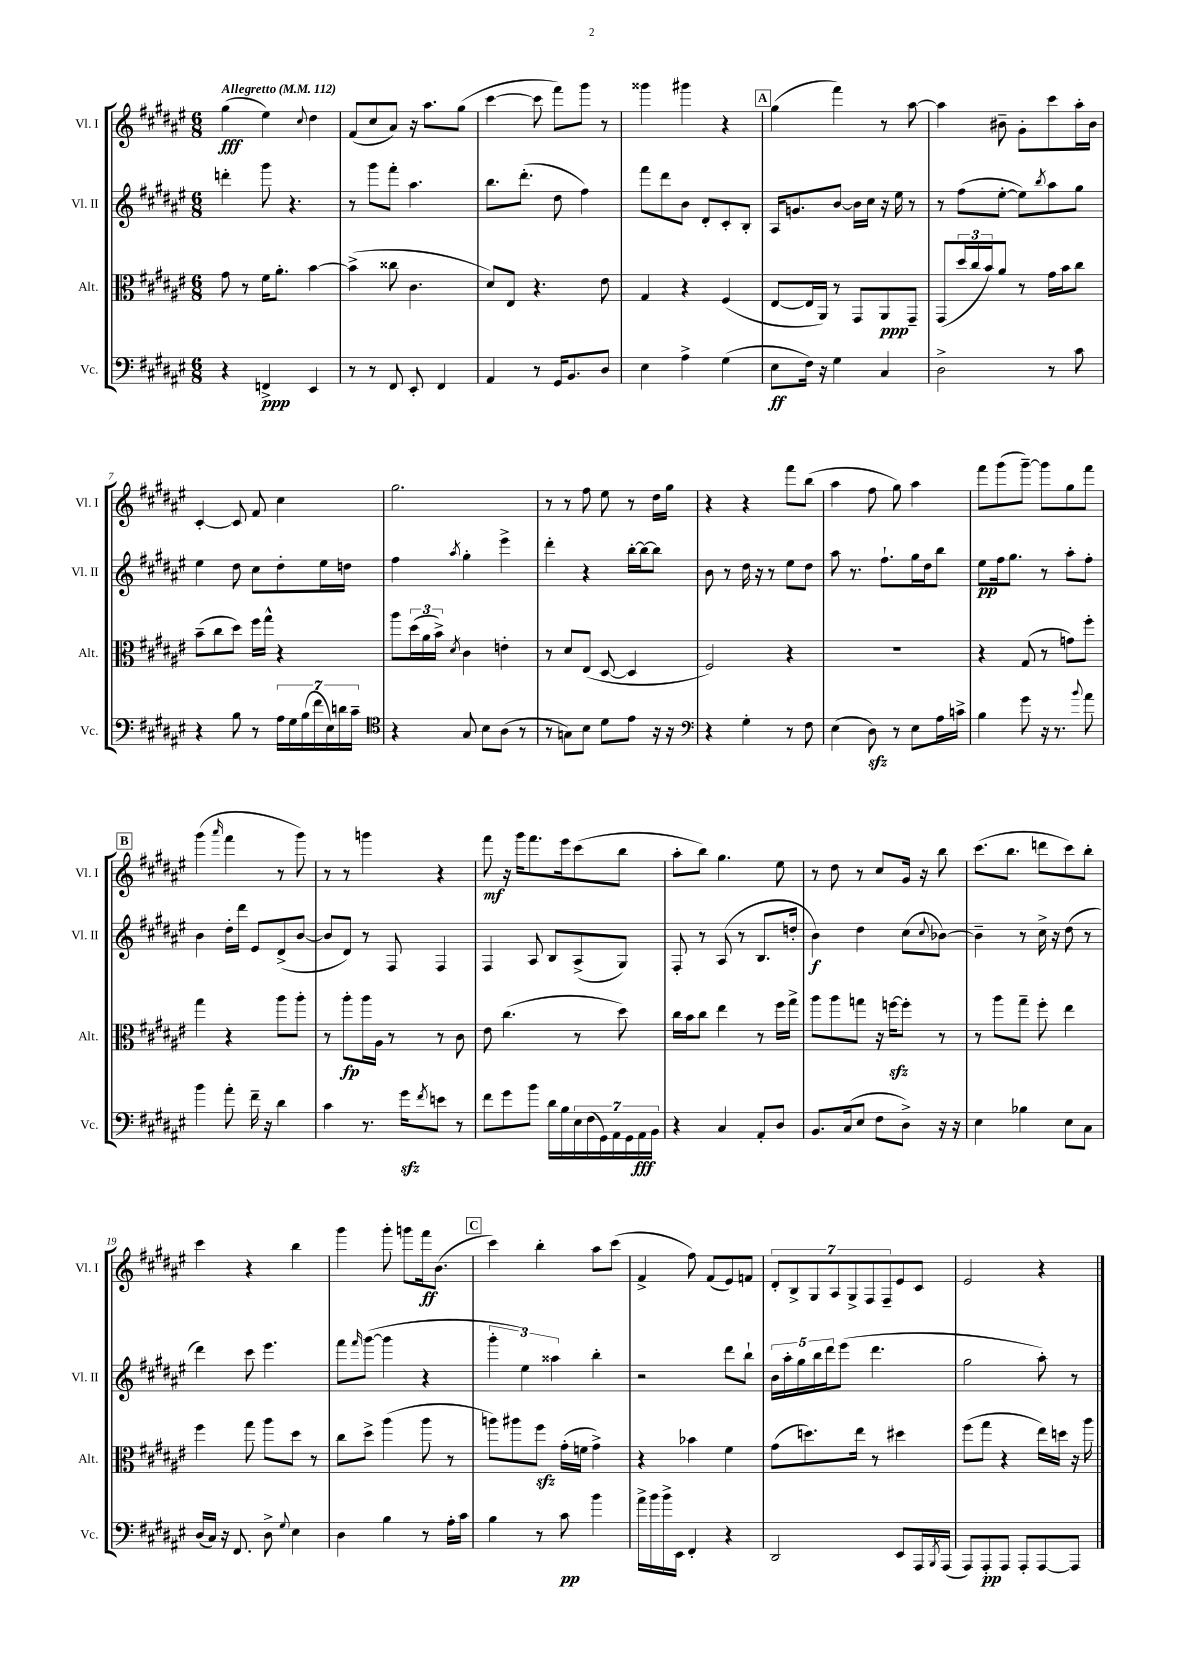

**kern	**kern	**kern	**kern
*staff4	*staff3	*staff2	*staff1
*clefF4	*clefC3	*clefG2	*clefG2
*k[f#c#g#d#a#e#]	*k[f#c#g#d#a#e#]	*k[f#c#g#d#a#e#]	*k[f#c#g#d#a#e#]
*M6/8	*M6/8	*M6/8	*M6/8
*MM112	*MM112	*MM112	*MM112
4r	8g#	4ddd'	(4gg#
.	8r	.	.
4FF^	16f#	8ggg#	4ee#)
.	8.a#'	.	.
.	.	4.r	.
.	.	.	8qqcc#
4EE#	[4b	.	4dd#
=	=	=	=
8r	(4b^]	8r	(8f#
8r	.	8ggg#	8cc#
8FF#	8cc##	8fff#'	8a#)
8EE#'	4.c#	4.aa#	16r
.	.	.	8.aa#
4FF#	.	.	.
.	.	.	(8gg#
=	=	=	=
4AA#	8d#)	8.bb	[4ccc#
.	8E#	.	.
.	.	(8.ddd#'	.
8r	4.r	.	8ccc#]
16GG#	.	8dd#	8fff#)
8.BB	.	.	.
.	.	4ff#)	8ggg#
8D#	8e#	.	8r
=	=	=	=
4E#	4G#	8fff#	4ggg##
.	.	8ddd#	.
4A#^	4r	8b	4ggg#
.	.	8d#'	.
(4G#	(4F#	8c#'	4r
.	.	8B'	.
=	=	=	=
8E#	[8E#	16A#	(4gg#
.	.	8.g	.
16F#)	16E#]	.	.
16r	16AA#)	.	.
4G#	8r	[8b	4fff#)
.	8GG#	16b]	.
.	.	16cc#	.
4C#	8AA#	16r	8r
.	.	16ee#	.
.	8GG#~	8r	[8aa#
=	=	=	=
2D#^	(8GG#	8r	4aa#]
.	24dd#	(8ff#	.
.	24cc#	.	.
.	24b)	.	.
.	8a#	[8ee#'	8b#~
.	8r	8ee#])	8g#'
.	.	8qbb	.
8r	16g#	8aa#	8ccc#
.	16b	.	.
8c#	8cc#	8gg#	16aa#'
.	.	.	16b#
=	=	=	=
4r	(8b~	4ee#	[4c#'
.	8cc#	.	.
8B	8dd#)	8dd#	8c#]
8r	16ff#	8cc#	8f#
.	16gg#^^	.	.
28A#	4r	8dd#'	4cc#
28G#	.	.	.
(28B	.	.	.
28f#	.	.	.
.	.	16ee#	.
28E#)	.	.	.
28d	.	.	.
.	.	16dd	.
28c#~	.	.	.
=	=	=	=
*clefC4	*	*	*
4r	8aa#	4ff#	2.gg#
.	(24dd#	.	.
.	24a#	.	.
.	24b^)	.	.
.	8qd#	8qaa#	.
8G#	4c#	4gg#'	.
8B	.	.	.
(8A#	4e'	4eee#^	.
8r	.	.	.
=	=	=	=
8r	8r	4ddd#'	8r
8G)	8d#	.	8r
8B	(8E#	4r	8ff#
8d#	[8D#	.	8ee#
8e#	4D#]	[16bb'	8r
.	.	16bb_	.
16r	.	8bb]	16dd#
16r	.	.	16gg#
=	=	=	=
*clefF4	*	*	*
4r	2F#)	8b	4r
.	.	8r	.
4G#'	.	16dd#	4r
.	.	16r	.
.	.	8r	.
8r	4r	8ee#	8fff#
8F#	.	8dd#	(8bb
=	=	=	=
(4E#	2.r	8aa#	4aa#
.	.	8.r	.
8D#)	.	.	8ff#
.	.	8.ff#`	.
8r	.	.	8gg#)
8E#	.	16gg#	4aa#
.	.	16dd#	.
16A#	.	8bb	.
16c^	.	.	.
=	=	=	=
4B	4r	8ee#	8fff#
.	.	16ff#	(8ggg#
.	.	8.gg#	.
8g#	(8G#	.	[8ggg#~)
16r	8r	8r	8ggg#]
8.r	.	.	.
.	8g)	8aa#'	8gg#
8qqb	.	.	.
8a#	8ff#'	8ff#'	8fff#
=	=	=	=
4b	4gg#	4b	(4ggg#
.	.	.	16qqaaa#
8a#'	4r	16dd#'	4fff#
.	.	16ddd#	.
16f#~	.	8e#	.
16r	.	.	.
4d#	8aa#	(8d#^	8r
.	8aa#'	[8b	8ggg#)
=	=	=	=
4c#	8r	8b]	8r
.	8aa#'	8d#)	8r
8.r	16aa#	8r	4ggg
.	16A#	.	.
.	8r	8F#	.
16g#	.	.	.
8qf#	.	.	.
8e	8r	4F#	4r
8r	8c#	.	.
=	=	=	=
8f#	8e#	4F#	8fff#
8g#	(4.cc#	.	16r
.	.	.	16ggg#
8b	.	8A#	8.fff#
16d#	.	8B	.
16B	.	.	16eee#
28E#	8r	(8A#^	(8ccc#
(28F#	.	.	.
28GG#)	.	.	.
28AA#	.	.	.
.	8dd#)	8G#)	8bb
28GG#	.	.	.
28AA#	.	.	.
28BB	.	.	.
=	=	=	=
4r	16cc#	8F#'	8aa#'
.	16b	.	.
.	8cc#	8r	8bb)
4C#	4ee#	(8A#	4.gg#
.	.	8r	.
8AA#'	8r	8.B	.
8D#	16ff#	.	8ee#
.	16gg#^	16dd'	.
=	=	=	=
8.BB	8aa#	4b)	8r
.	8aa#	.	8dd#
(16C#	.	.	.
8E#	8gg	4dd#	8r
8F#	16r	.	8cc#
.	[16ff	.	.
8D#^)	8ff']	(8cc#	16g#
.	.	.	16r
.	.	8qqcc#	.
16r	8r	[8b-)	8bb
16r	.	.	.
=	=	=	=
4E#	8r	4b-~]	(8.ccc#
.	8aa#	.	.
.	.	.	8.bb
4B-	8gg#~	8r	.
.	8ff#'	16cc#^	8ddd
.	.	16r	.
8E#	4ee#	(8dd#	8ccc#)
8C#	.	8r	8bb'
=	=	=	=
(16D#	4ff#	4ddd#)	4ccc#
16C#)	.	.	.
16r	.	.	.
8.FF#	.	.	.
.	8gg#	8ccc#	4r
8D#^	8aa#	4.eee#	.
8qqG#	.	.	.
4E#	8dd#	.	4bb
.	8r	.	.
=	=	=	=
4D#	8cc#	8fff#	4ggg#
.	.	16qqfff#	.
.	8dd#^	([8ggg#	.
4B	(4aa#	4ggg#]	8ggg#'
.	.	.	8ggg
8r	8aa#	4r	16fff#
.	.	.	(8.b
16A#'	8r	.	.
16c#	.	.	.
=	=	=	=
4B	8aa)	6ggg#'	4ccc#)
.	8aa#	.	.
.	.	6ee#)	.
8r	8ff#	.	4bb'
.	.	6aa##	.
8c#	(16g#'	.	.
.	16f	.	.
4b	4g#^)	4bb'	8aa#
.	.	.	(8ccc#
=	=	=	=
16a#^	4r	2r	4f#^
16b	.	.	.
16b^	.	.	.
16EE#	.	.	.
4FF#'	4b-	.	8ff#)
.	.	.	(8f#
4r	4f#	8ddd#	8e#)
.	.	8bb`	8f
=	=	=	=
2DD#	(8g#	20b	14d#'
.	.	20aa#'	.
.	.	.	14B^
.	.	20gg#	.
.	8.dd)	.	.
.	.	.	14G#
.	.	20bb	.
.	.	20ddd#	.
.	.	.	14A#
.	.	(8eee#	.
.	.	.	14G#^
.	16ee#	.	.
.	.	.	14F#
.	8r	4.ddd#	.
.	.	.	14F#~
8EE#	4dd#	.	8e#
16AAA#	.	.	8c#
8qBBB	.	.	.
(16AAA#	.	.	.
=	=	=	=
8AAA#)	(8ff#	2gg#	2e#
8AAA#'	8gg#	.	.
8AAA#	4r	.	.
8AAA#'	.	.	.
[8AAA#	16ee#)	8aa#')	4r
.	16dd	.	.
8AAA#]	16r	8r	.
.	16aa#	.	.
==	==	==	==
*-	*-	*-	*-
